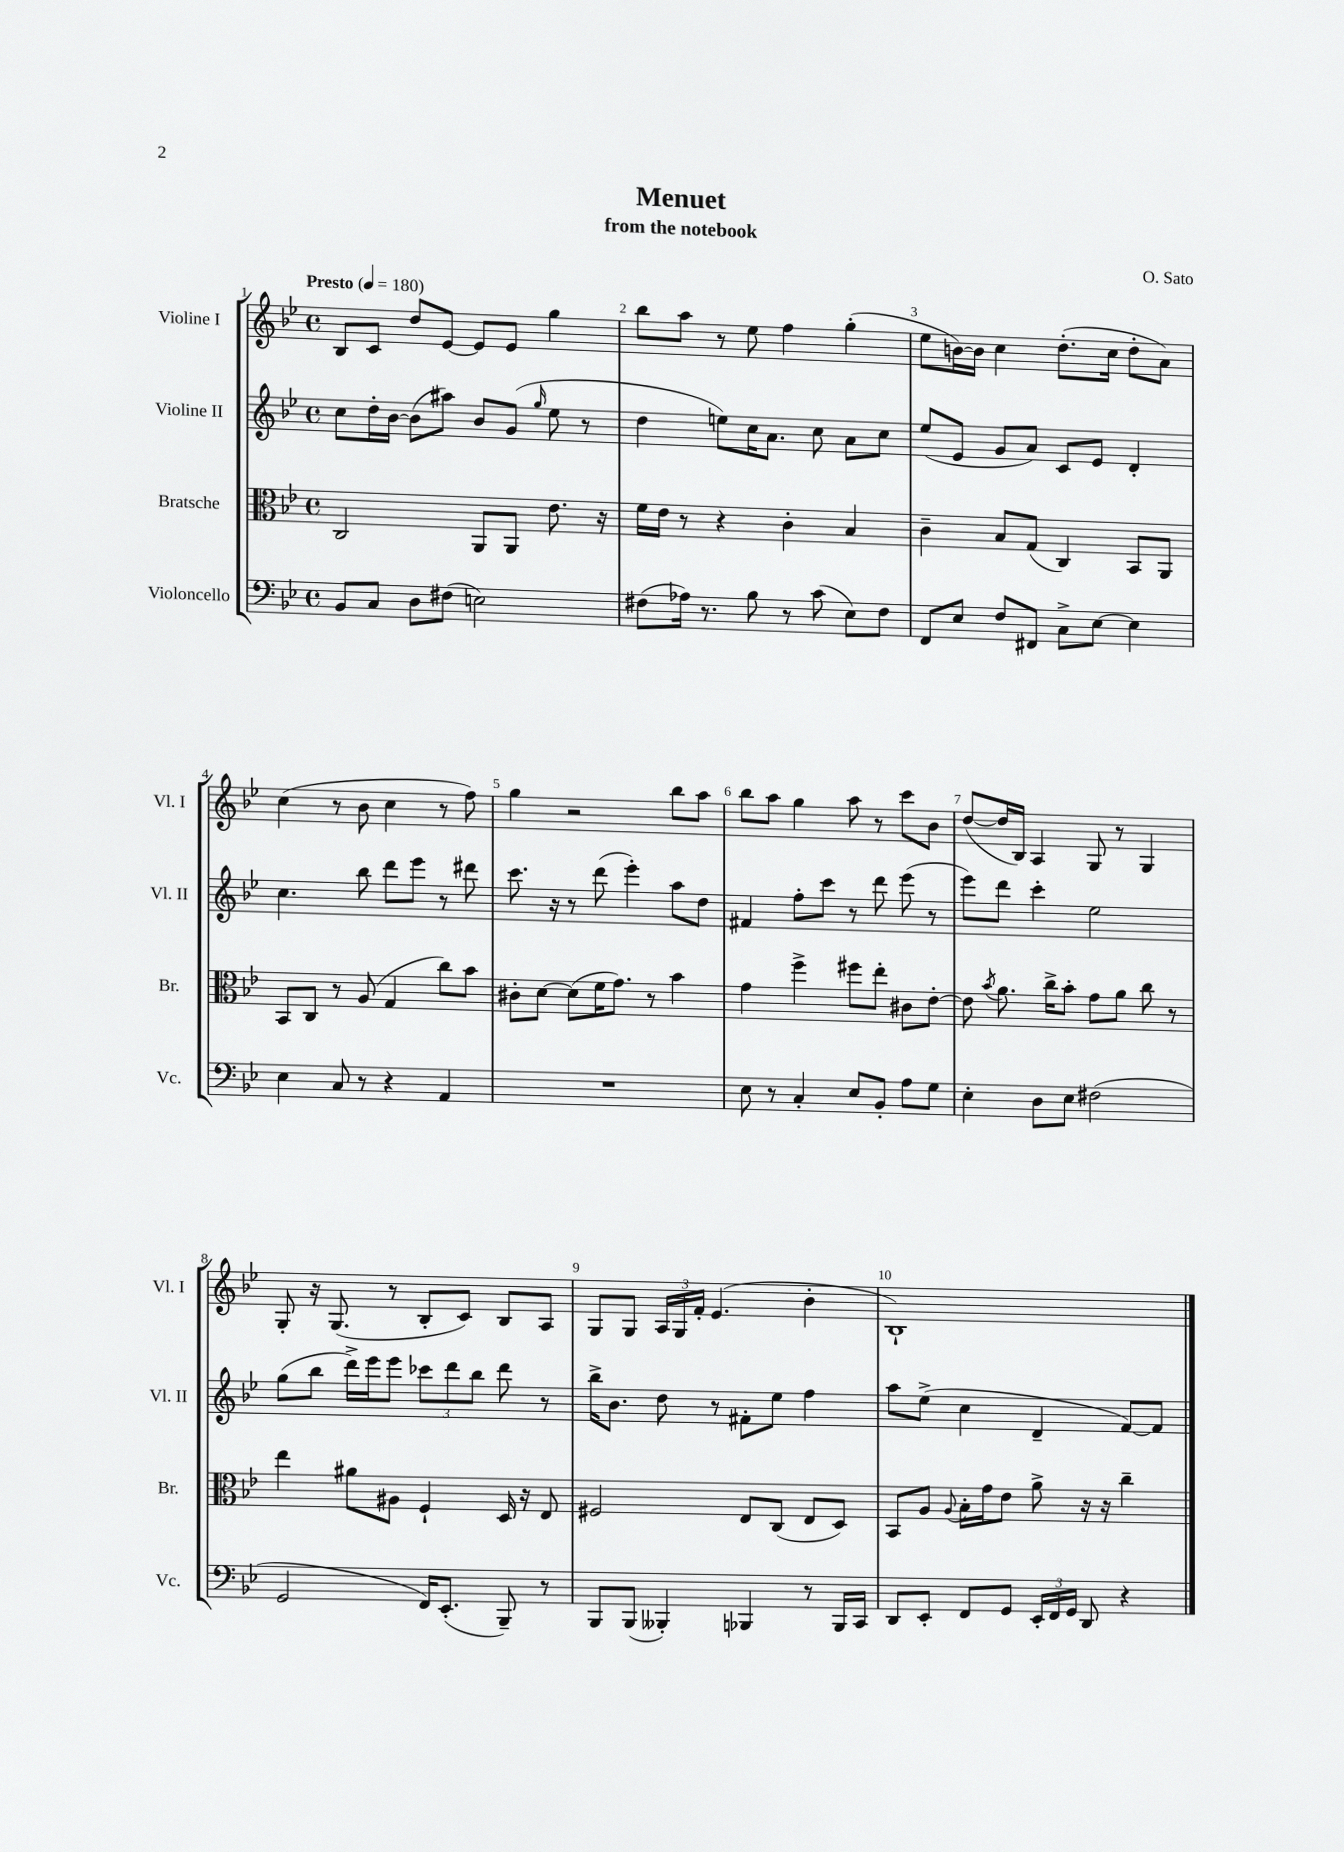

**kern	**kern	**kern	**kern
*staff4	*staff3	*staff2	*staff1
*clefF4	*clefC3	*clefG2	*clefG2
*k[b-e-]	*k[b-e-]	*k[b-e-]	*k[b-e-]
*M4/4	*M4/4	*M4/4	*M4/4
*met(c)	*met(c)	*met(c)	*met(c)
*MM180	*MM180	*MM180	*MM180
8BB-	2C	8cc	8B-
8C	.	16dd'	8c
.	.	[16b-	.
8D	.	(8b-]	8dd
(8F#	.	8aa#)	[8e-
2E)	8AA	8b-	8e-]
.	8AA	(8g	8e-
.	.	16qqgg	.
.	8.e-	8ee-	4gg
.	.	8r	.
.	16r	.	.
=	=	=	=
(8F#	16f	4dd	8bb-
.	16e-	.	.
16A-)	8r	.	8aa
8.r	.	.	.
.	4r	8ee)	8r
8B-	.	16cc	8ee-
.	.	8.a	.
8r	4c'	.	4ff
(8c	.	8cc	.
8E-)	4B-	8a	(4gg'
8F#	.	8cc	.
=	=	=	=
8FF	4c~	(8ee-	8ee-
8E-	.	8e-	[16b)
.	.	.	16b]
8F	8B-	8g	4cc
8FF#	(8G	8a)	.
8C^	4C)	8c	(8.dd'
[8E-	.	8e-	.
.	.	.	16cc
4E-]	8BB-	4d'	8dd'
.	8AA	.	8a)
=	=	=	=
4E-	8BB-	4.cc	(4cc
.	8C	.	.
8C	8r	.	8r
8r	(8A	8bb-	8b-
4r	4G	8ddd	4cc
.	.	8eee-	.
4AA	8cc)	8r	8r
.	8b-	8ddd#	8ff)
=	=	=	=
1r	8c#'	8.ccc	4gg
.	[8d	.	.
.	.	16r	.
.	(8d]	8r	2r
.	16f	(8ddd	.
.	8.g)	.	.
.	.	4eee-')	.
.	8r	.	.
.	4b-	8aa	8bb-
.	.	8dd	8aa
=	=	=	=
8E-	4g	4f#	8bb-
8r	.	.	8aa
4C'	4ff^	8ff'	4gg
.	.	8ccc	.
8E-	8ff#	8r	8aa
8BB-'	8ee-'	8ddd	8r
8A	8c#	(8eee-	8ccc
8G	[8e-'	8r	8b-
=	=	=	=
4E-'	8e-]	8eee-)	([8dd
.	8qb-	.	.
.	8.a	8ddd	16dd]
.	.	.	16B-)
8D	.	4ccc'	4A
.	16cc^	.	.
8E-	8b-'	.	.
(2F#	8g	2ee-	8G
.	8a	.	8r
.	8cc	.	4G
.	8r	.	.
=	=	=	=
2GG	4ee-	(8gg	8G'
.	.	8bb-	16r
.	.	.	(8.G
.	8a#	16ddd^)	.
.	.	16eee-	.
.	8A#	8eee-	8r
16FF)	4F`	12ccc-	8B-'
(8.EE-'	.	.	.
.	.	12ddd	.
.	.	.	8c)
.	.	12bb-	.
8BBB-~)	16D	8ddd	8B-
.	16r	.	.
8r	8E-	8r	8A
=	=	=	=
8BBB-	2F#	16bb-^	8G
.	.	8.b-	.
(8BBB-	.	.	8G
4BBB--')	.	8dd	24A
.	.	.	24G
.	.	.	24f'
.	.	8r	(4.e-
4BBB-	8E-	8f#'	.
.	(8C	8ee-	.
8r	8E-	4ff	4b-'
16BBB-	8D)	.	.
16CC	.	.	.
=	=	=	=
8DD	8BB-	8aa	1B-`)
8EE-'	8A	(8ee-^	.
.	8qqA	.	.
8FF	16B-'	4cc	.
.	16g	.	.
8GG	8e-	.	.
24EE-'	8a^	4d~	.
24FF	.	.	.
24GG	.	.	.
8DD	16r	.	.
.	16r	.	.
4r	4cc~	[8f)	.
.	.	8f]	.
==	==	==	==
*-	*-	*-	*-
